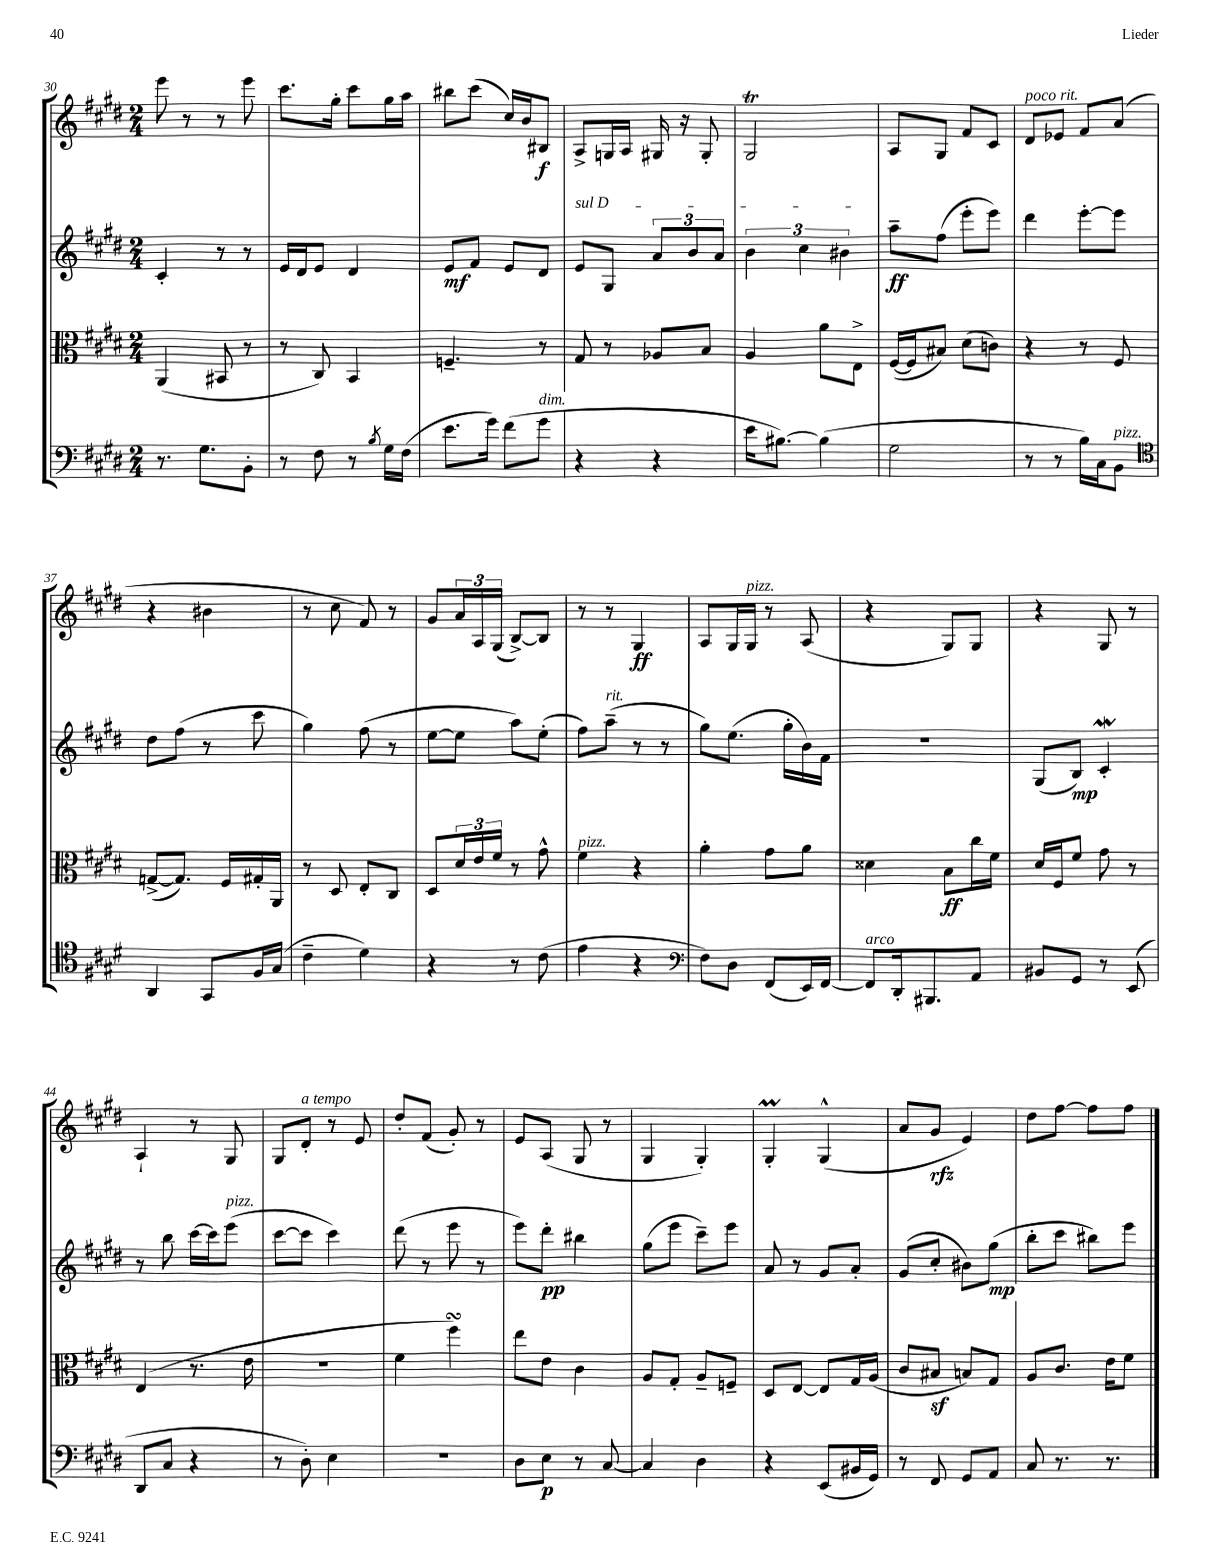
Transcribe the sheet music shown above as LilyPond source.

<<
\new StaffGroup <<
\new Staff = "s0" {
    \clef treble \key e \major \numericTimeSignature \time 2/4
    e'''8 r8 r8 e'''8 |
    cis'''8. gis''16-. cis'''8 gis''16 a''16 |
    bis''8 cis'''8( cis''16) b'16 bis8\f |
    a8-> g16 a16 gis16 r16 gis8-. |
    gis2\trill |
    a8 gis8 fis'8 cis'8 |
    dis'8^\markup { \italic "poco rit." } ees'8 fis'8 a'8( |
    r4 bis'4 |
    r8 cis''8 fis'8) r8 |
    gis'8 \tuplet 3/2 { a'16 a16 gis16( } b8~->) b8 |
    r8 r8 gis4\ff |
    a8 gis16 gis16^\markup { \italic "pizz." } r8 a8( |
    r4 gis8) gis8 |
    r4 gis8 r8 |
    a4-! r8 gis8 |
    gis8 dis'8-.^\markup { \italic "a tempo" } r8 e'8 |
    dis''8-. fis'8( gis'8-.) r8 |
    e'8 a8( gis8 r8 |
    gis4 gis4-.) |
    gis4-.\prall gis4-^( |
    a'8 gis'8\rfz e'4) |
    dis''8 fis''8~ fis''8 fis''8 \bar "|." |
}
\new Staff = "s1" {
    \clef treble \key e \major \numericTimeSignature \time 2/4
    cis'4-. r8 r8 |
    e'16 dis'16 e'8 dis'4 |
    e'8\mf fis'8 e'8 dis'8 |
    \once \override TextSpanner.bound-details.left.text = \markup { \italic "sul D" } e'8\startTextSpan gis8 \tuplet 3/2 { a'8 b'8 a'8 } |
    \tuplet 3/2 { b'4 cis''4 bis'4\stopTextSpan } |
    a''8--\ff fis''8( e'''8-. e'''8) |
    dis'''4 e'''8~-. e'''8 |
    dis''8 fis''8( r8 cis'''8 |
    gis''4) fis''8( r8 |
    e''8~ e''8 a''8) e''8-.( |
    fis''8) a''8--^\markup { \italic "rit." }( r8 r8 |
    gis''8) e''8.( gis''16-. b'16) fis'16 |
    r2 |
    gis8( b8\mp) cis'4-.\mordent |
    r8 b''8 cis'''16~ cis'''16 e'''8^\markup { \italic "pizz." }( |
    cis'''8~ cis'''8 cis'''4) |
    dis'''8( r8 e'''8 r8 |
    e'''8) dis'''8-.\pp bis''4 |
    gis''8( e'''8 cis'''8--) e'''8 |
    a'8 r8 gis'8 a'8-. |
    gis'8( cis''8-. bis'8) gis''8\mp( |
    b''8-. cis'''8 bis''8) e'''8 \bar "|." |
}
\new Staff = "s2" {
    \clef alto \key e \major \numericTimeSignature \time 2/4
    a,4( bis,8 r8 |
    r8 cis8) b,4 |
    f4.-- r8 |
    gis8 r8 aes8 b8 |
    a4 a'8 e8-> |
    fis16~( fis16 bis8) dis'8( c'8) |
    r4 r8 fis8 |
    g8~->( g8.) fis16 gis16-. a,16 |
    r8 dis8 e8-. cis8 |
    dis8 \tuplet 3/2 { dis'16 e'16 fis'16 } r8 gis'8-^ |
    fis'4^\markup { \italic "pizz." } r4 |
    a'4-. gis'8 a'8 |
    disis'4 b8\ff cis''16 fis'16 |
    dis'16 fis16 fis'8 gis'8 r8 |
    e4( r8. e'16 |
    r2 |
    fis'4 fis''4\turn) |
    e''8 e'8 cis'4 |
    a8 gis8-. a8-- f8-- |
    dis8 e8~ e8 gis16 a16( |
    cis'8 bis8\sf b8) gis8 |
    a8 cis'8. e'16 fis'8 \bar "|." |
}
\new Staff = "s3" {
    \clef bass \key e \major \numericTimeSignature \time 2/4
    r8. gis8. b,8-. |
    r8 fis8 r8 \acciaccatura { b8 } gis16 fis16( |
    e'8. gis'16) fis'8( gis'8^\markup { \italic "dim." } |
    r4 r4 |
    e'16 bis8.~) bis4( |
    gis2 |
    r8 r8 b16) cis16 b,8^\markup { \italic "pizz." } |
    \clef tenor a,4 gis,8 fis16 gis16( |
    cis'4-- dis'4) |
    r4 r8 cis'8( |
    e'4 r4 |
    \clef bass fis8) dis8 fis,8( e,16) fis,16~ |
    fis,8^\markup { \italic "arco" } dis,16-. bis,,8. a,8 |
    bis,8 gis,8 r8 e,8( |
    dis,8 cis8 r4 |
    r8 dis8-.) e4 |
    r2 |
    dis8 e8\p r8 cis8~ |
    cis4 dis4 |
    r4 e,8( bis,16 gis,16) |
    r8 fis,8 gis,8 a,8 |
    cis8 r8. r8. \bar "|." |
}
>>
>>
\layout { \context { \Score currentBarNumber = #30 } }
